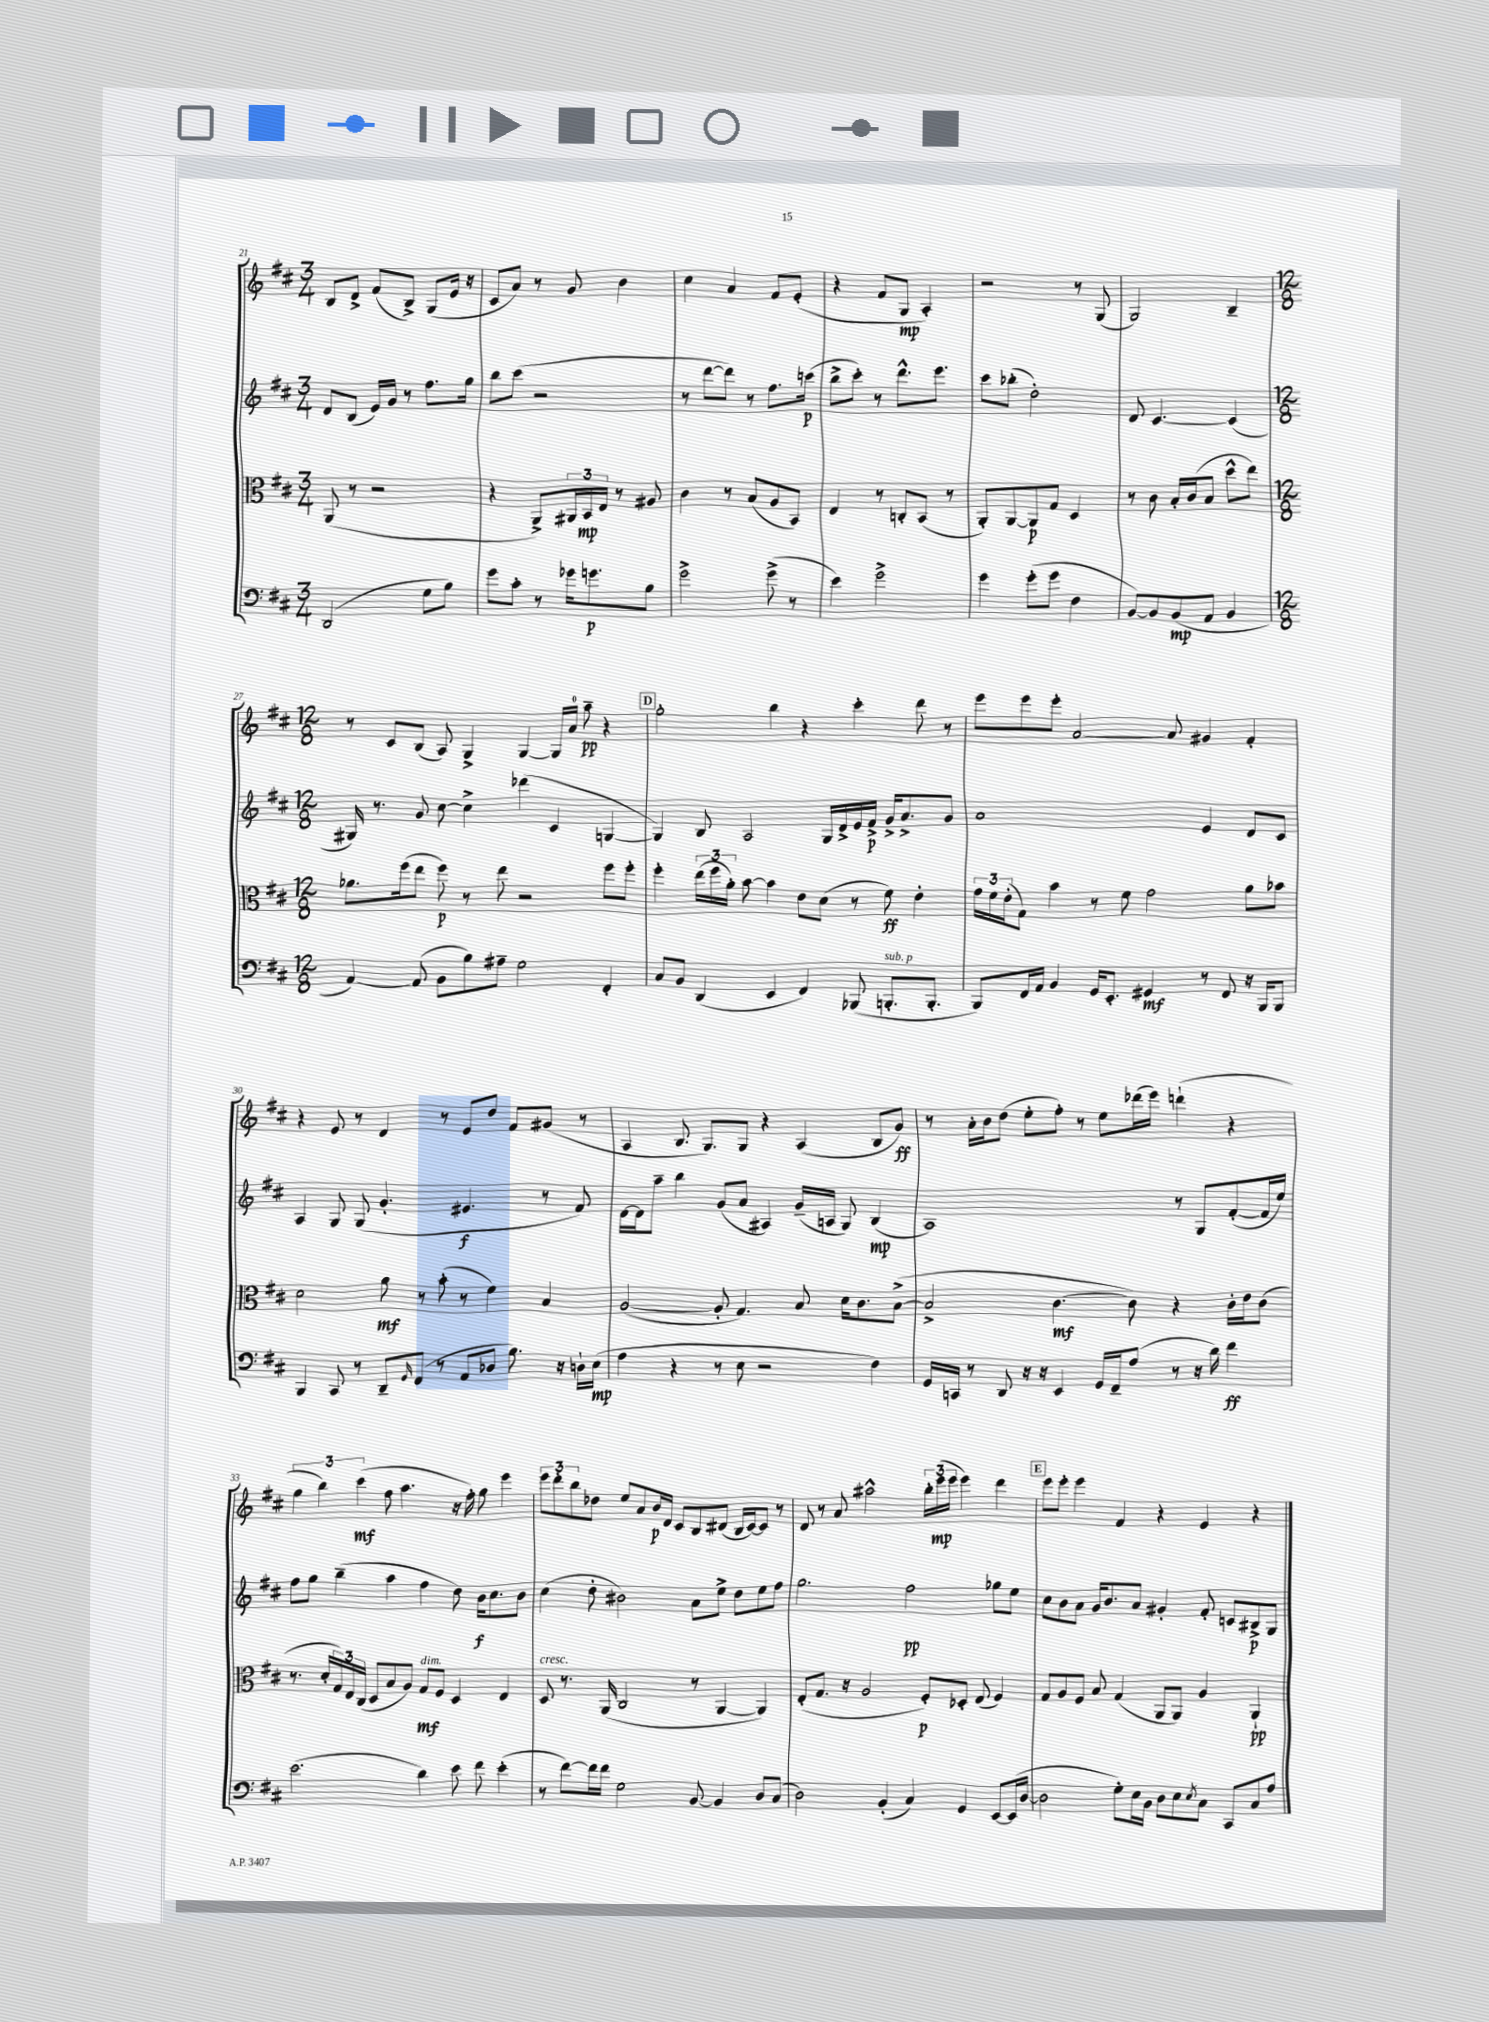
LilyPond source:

<<
\new StaffGroup <<
\new Staff = "s0" {
    \clef treble \key d \major \numericTimeSignature \time 3/4
    b8 d'8-> fis'8( b8->) g8( e'16 r16 |
    cis'8 a'8) r8 g'8 b'4 |
    cis''4 a'4 fis'8 e'8-.( |
    r4 fis'8 g8\mp a4-.) |
    r2 r8 g8( |
    g2) b4-- |
    \numericTimeSignature \time 12/8 r8 cis'8 b8( a8) g4-> g4~ g16 a'16-0 a''8--\pp r4 |
    \mark \markup { \box "D" } g''2-. b''4 r4 cis'''4-. d'''8 r8 |
    e'''8 e'''8 e'''8-. a'2~ a'8 gis'4 fis'4-. |
    r4 e'8 r8 d'4 r8 e'8 d''8 fis'8 gis'8( r8 |
    a4 b8. g8.) g8 r4 a4( b8 g'8\ff) |
    r8 a'16-. b'16 d''8( e''8-. fis''8-.) r8 e''8 des'''16( e'''16) d'''4-!( r4 |
    \tuplet 3/2 { g''4 b''4) cis'''4\mf( } fis''8 a''4. r16 fis''16-.) g''8 e'''4 |
    \tuplet 3/2 { e'''8 d'''8-. b''8 } des''8 e''8 a'8 b'16\p d'16 cis'8 b8 dis'8( b16 cis'16~) cis'8 r8 |
    d'8 r8 a'8 ais''2-^ \tuplet 3/2 { b''16-. e'''16\mp( e'''16 } e'''4) d'''4 |
    \mark \markup { \box "E" } e'''8 e'''8-. e'''4 fis'4 r4 e'4 r4 \bar "|." |
}
\new Staff = "s1" {
    \clef treble \key d \major \numericTimeSignature \time 3/4
    d'8 b8( e'16) g'16 r8 fis''8. g''16 |
    b''8 cis'''8( r2 |
    r8 d'''8~ d'''8) r8 fis''8. c'''16\p( |
    b''8-> cis'''8-.) r8 d'''8.-^ e'''8. |
    cis'''8 bes''8-.( d''2-.) |
    d'8 cis'4.~ cis'4( |
    \numericTimeSignature \time 12/8 gis16) r8. g'8 cis''8~ cis''4-> des'''4( cis'4 g4~ |
    \mark \markup { \box "D" } g4) b8 a2 g16 d'16-> e'16 fis'16->\p g'16-> a'8.-> g'8 |
    a'1 e'4 d'8 cis'8 |
    a4 g8 g8( g'4.-. eis'4.\f r8 fis'8) |
    d'16~ d'16 a''8-- b''4 g'8( a'8 ais4) g'16--( a16 g8) b4\mp( |
    a1) r8 g8 fis'8~-.( fis'16 e''16) |
    fis''8 g''8 b''4--( a''4 fis''4 d''8) b'16\f cis''8. b'8 |
    cis''4( d''8-. bis'2) a'8 e''8-> d''8 e''8 fis''8 |
    g''2. fis''2\pp ges''8 e''8 |
    \mark \markup { \box "E" } cis''8 b'8 a'8 g'16 b'8. a'8 gis'4-. fis'8-. c'8 bis8->\p g8 \bar "|." |
}
\new Staff = "s2" {
    \clef alto \key d \major \numericTimeSignature \time 3/4
    a,8( r8 r2 |
    r4 a,8->) \tuplet 3/2 { ais,16 b,16\mp e16 } r8 ais8 |
    cis'4 r8 b8( a8 b,8) |
    e4 r8 c8-. b,8( r8 |
    a,8-.) a,8~ a,8\p g8 d4 |
    r8 cis'8 b16-. cis'16( b8 d''8-^ e''8) |
    \numericTimeSignature \time 12/8 aes'8. fis''16( e''8 fis''8\p) r8 e''8 r2 fis''8 fis''8-. |
    \mark \markup { \box "D" } fis''4-. \tuplet 3/2 { e''16( fis''16 a'16-.) } b'8~ b'4 e'8 d'8( r8 fis'8\ff) e'4-. |
    \tuplet 3/2 { g'16 fis'16 e'16-.( } g8) b'4 r8 fis'8 g'2 a'8 bes'8 |
    d'2 a'8\mf r8 b'8-.( r8 fis'4) b4 |
    a2~( a8-. g4.) b8 d'16 cis'8. b8~->( |
    b2-> cis'4.~\mf cis'8) r4 cis'16-. e'16 cis'8( |
    r8. d'16-. \tuplet 3/2 { g16) e16 cis16( } d8 b8 a8) g8\mf^\markup { \italic "dim." } fis8 d4 e4 |
    d8^\markup { \italic "cresc." } r8. a,16( cis2 r8 a,4~ a,4) |
    e8-.( g8. r16 a2 fis8-.\p) des8-. e8( fis4) |
    \mark \markup { \box "E" } g8 a8 fis8 b8 g4( a,8 a,8) a4 a,4-!\pp \bar "|." |
}
\new Staff = "s3" {
    \clef bass \key d \major \numericTimeSignature \time 3/4
    d,2( g8 b8) |
    g'8 cis'8-. r8 ges'16 g'8.\p b8 |
    g'2-> g'8->( r8 |
    e'4) g'2-> |
    g'4 g'8-.( g'8 fis4 |
    b,8~) b,8 b,8\mp( a,8 b,4 |
    \numericTimeSignature \time 12/8 a,4~) a,8( b,8 b8) ais8-- g2 fis,4-. |
    \mark \markup { \box "D" } cis8 b,8 d,4( e,4 fis,4) bes,,8( b,,8.-.^\markup { \italic "sub. p" } b,,8.-. |
    b,,8) fis,16 a,16 b,4 g,16 e,8.-. gis,4\mf r8 fis,8 r16 b,,16 b,,8 |
    b,,4 cis,8 r8 d,8-- \grace { g,16 } fis,8( r8 a,8 des8 b8.) r16 d16-! e16\mp( |
    a4 r4 r8 e8 r2 fis4) |
    g,16 c,16 r8 d,8 r16 r16 e,4 g,16 fis,16-- a8( r8 r16 d'16) fis'4\ff |
    e'2.( d'4) e'8 fis'8 e'4-.( |
    r8 fis'8~) fis'16 fis'16 g2 b,8~ b,4 d8 cis8( |
    d2) b,4-.( cis4) g,4 e,8~ e,16( d16~ |
    \mark \markup { \box "E" } d2 g8-.) e16 b,16 d8 e8 \acciaccatura { e8 } cis8 cis,8 cis8 a8 \bar "|." |
}
>>
>>
\layout { \context { \Score currentBarNumber = #21 } }
